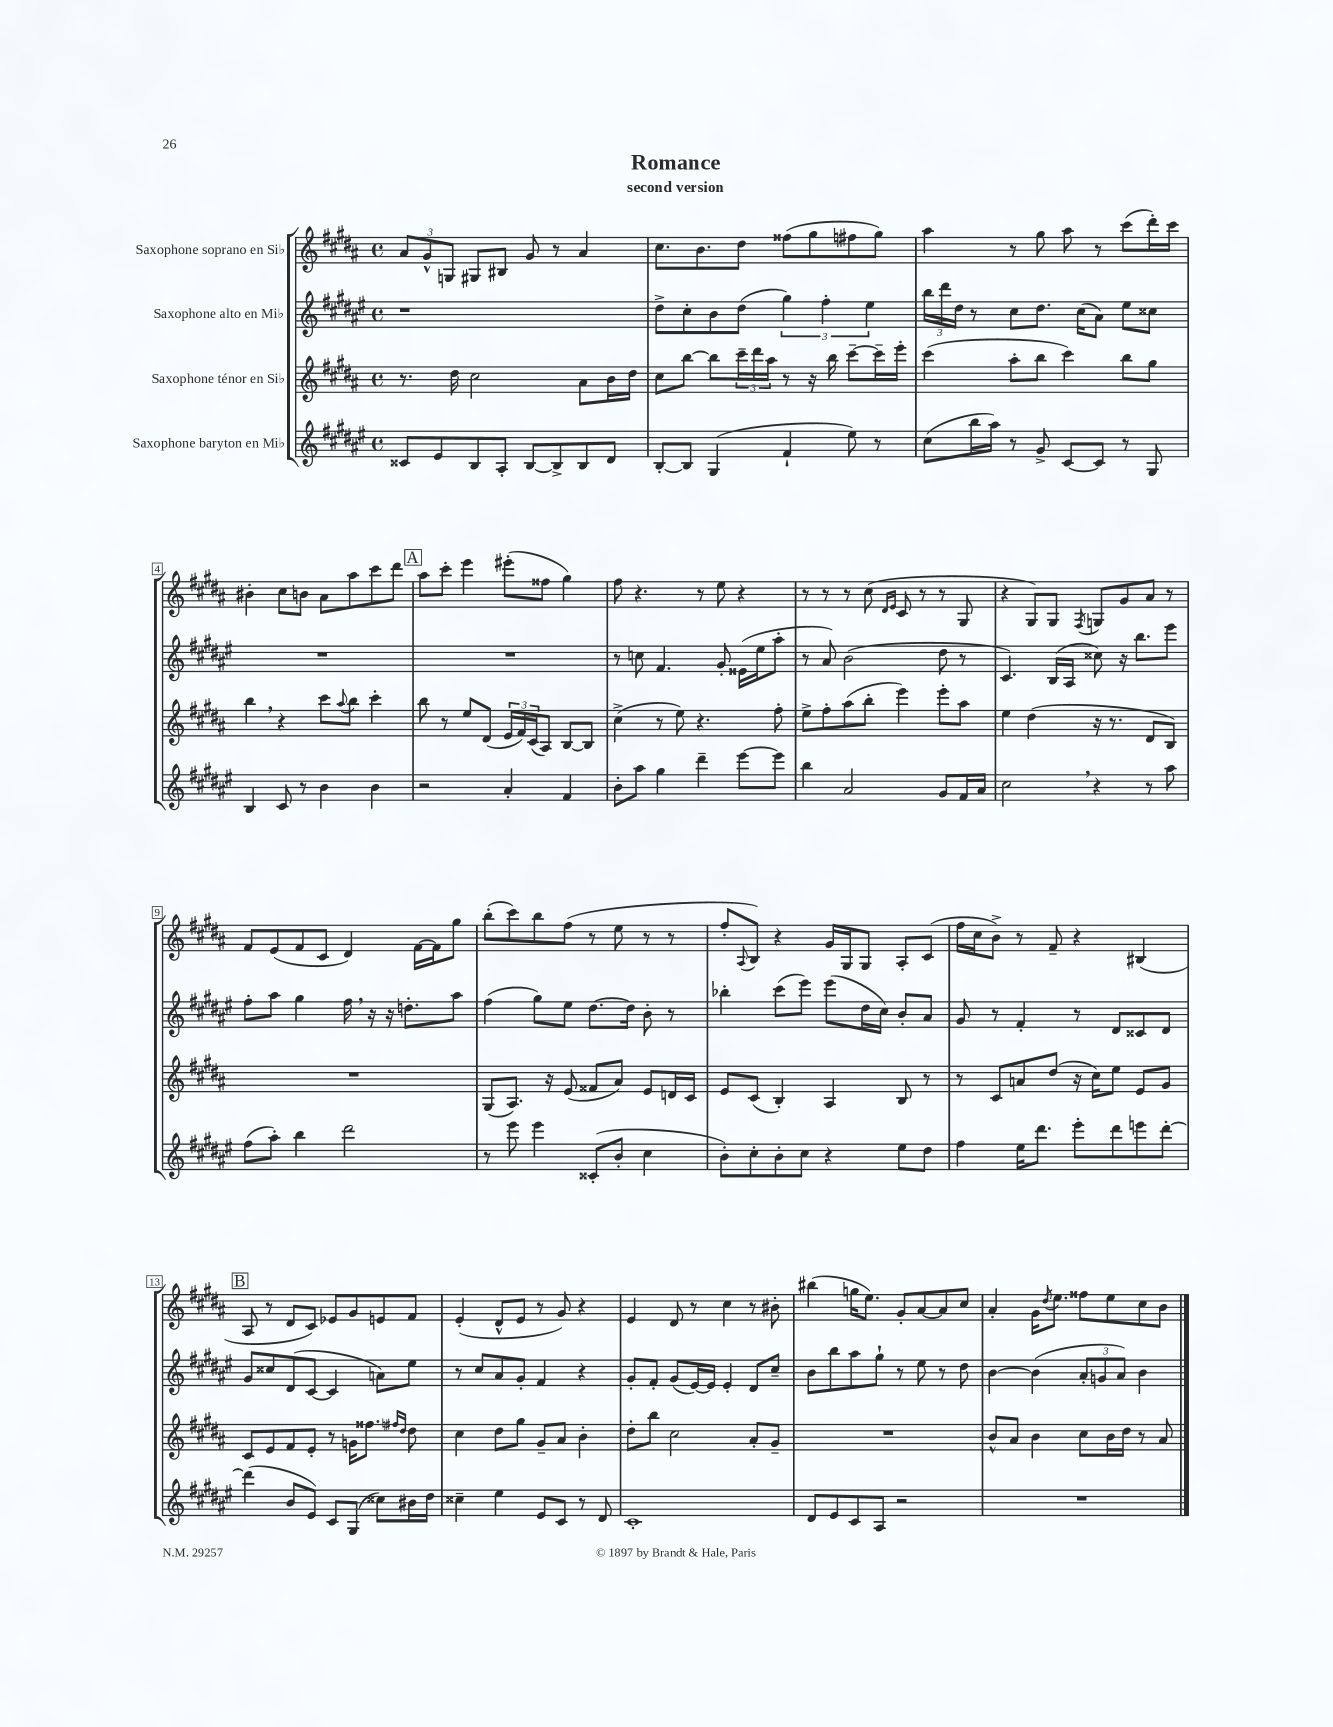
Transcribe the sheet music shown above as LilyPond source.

\header { title = "Romance" subtitle = "second version" }
<<
\new StaffGroup <<
\new Staff = "s0" \with { instrumentName = "Saxophone soprano en Sib" } {
    \clef treble \key b \major \defaultTimeSignature \time 4/4
    \tuplet 3/2 { ais'8 gis'8-^ g8 } gis8 bis8 gis'8 r8 ais'4 |
    cis''8. b'8. dis''8 fisis''8( gis''8 fis''8 gis''8) |
    ais''4 r8 gis''8 ais''8 r8 cis'''8( dis'''16-.) cis'''16 |
    bis'4-. cis''8 b'8 ais'8 ais''8 cis'''8 dis'''8 |
    \mark \markup { \box "A" } ais''8 cis'''8-. e'''4 eis'''8-.( fisis''8 gis''4) |
    fis''8 r4. r8 e''8 r4 |
    r8 r8 r8 cis''8( \grace { dis'16 e'16 } cis'8 r8 r8 gis8 |
    r4 gis8) gis8 \acciaccatura { fis8 } g8 gis'8 ais'8 r8 |
    fis'8 e'8( fis'8 cis'8 dis'4) fis'16~ fis'16 gis''8 |
    b''8-.( cis'''8) b''8 fis''8( r8 e''8 r8 r8 |
    fis''8-. \appoggiatura { ais8 } b8) r4 gis'16 gis16 gis8 ais8-. cis'8( |
    fis''16 cis''16 b'8->) r8 fis'8-- r4 bis4( |
    \mark \markup { \box "B" } ais8 r8 dis'8 cis'8) ees'8 gis'8 e'8 fis'8 |
    e'4-.( dis'8-^ e'8 r8 gis'8) r4 |
    e'4 dis'8 r8 cis''4 r8 bis'8-. |
    bis''4( g''16 e''8.) gis'8-. ais'8~ ais'8 cis''8 |
    ais'4-. gis'16 \acciaccatura { dis''8 } e''8. fisis''8 e''8 cis''8 b'8 \bar "|." |
}
\new Staff = "s1" \with { instrumentName = "Saxophone alto en Mib" } {
    \clef treble \key fis \major \defaultTimeSignature \time 4/4
    r1 |
    dis''8-> cis''8-. b'8 dis''8( \tuplet 3/2 { gis''4) fis''4-. eis''4 } |
    \tuplet 3/2 { b''16 dis'''16 dis''16 } r8 cis''8 dis''8. cis''16( ais'8) eis''8 cisis''8 |
    R1 |
    \mark \markup { \box "A" } R1 |
    r8 c''8 fis'4. gis'8-. eisis'16( eis''16 ais''8-. |
    r8 ais'8) b'2( dis''8 r8 |
    cis'4.) b16( ais16 cisis''8) r16 b''8. eis'''8 |
    fis''8-. ais''8 gis''4 fis''16 \breathe r16 r16 d''8.-. ais''8 |
    fis''4( gis''8) eis''8 dis''8.~ dis''16 b'8-. r8 |
    bes''4-. cis'''8( eis'''8) eis'''8( dis''16 cis''16) b'8-. ais'8 |
    gis'8 r8 fis'4-. r8 dis'8 cisis'8 dis'8 |
    \mark \markup { \box "B" } gis'8 cisis''8 dis'8( cis'8~ cis'4 a'8) eis''8 |
    r8 cis''8 ais'8 gis'8-. fis'4 r4 |
    gis'8-. fis'8-. gis'8( eis'16~) eis'16 eis'4-. dis'8 cis''8-- |
    b'8 b''8 ais''8 gis''8-! r8 eis''8 r8 dis''8 |
    b'4~ b'4( \tuplet 3/2 { ais'8-. g'8 ais'8) } b'4 \bar "|." |
}
\new Staff = "s2" \with { instrumentName = "Saxophone ténor en Sib" } {
    \clef treble \key b \major \defaultTimeSignature \time 4/4
    r8. dis''16 cis''2 ais'8 b'16 dis''16 |
    cis''8 b''8~ b''8 \tuplet 3/2 { cis'''16-- dis'''16 ais''16 } r8 r16 b''16 cis'''8~-- cis'''16-- e'''16-. |
    cis'''4( ais''8-. b''8 cis'''4) b''8 gis''8 |
    b''4 \breathe r4 cis'''8 \appoggiatura { ais''8 } b''8 cis'''4-. |
    \mark \markup { \box "A" } b''8 r8 e''8 dis'8( \tuplet 3/2 { e'16 fis'16) cis'16( } ais8) b8~ b8 |
    cis''4->( r8 e''8) r4. fis''8-. |
    e''8-> fis''8-. ais''8( b''8-. e'''4) e'''8-. ais''8 |
    e''4 dis''4( r16 r8. dis'8 b8) |
    R1 |
    gis8( ais8.) r16 e'8( fisis'8 ais'8) e'8 d'16 cis'16 |
    e'8 cis'8( b4-.) ais4 b8 r8 |
    r8 cis'8 a'8 dis''8( r16 cis''16) e''8 e'8 gis'8 |
    \mark \markup { \box "B" } cis'8 e'8 fis'8 e'8-. r8 g'16 fisis''8. \grace { fis''16 dis''16 } dis''8 |
    cis''4 dis''8 gis''8 gis'8-- ais'8 b'4-. |
    dis''8-. b''8 cis''2 ais'8-. gis'8-- |
    R1 |
    b'8-^ ais'8 b'4 cis''8 b'16 dis''16 r8 ais'8 \bar "|." |
}
\new Staff = "s3" \with { instrumentName = "Saxophone baryton en Mib" } {
    \clef treble \key fis \major \defaultTimeSignature \time 4/4
    cisis'8 eis'8 b8 ais8-. b8~ b8-> b8 dis'8 |
    b8~-. b8 gis4( fis'4-! eis''8) r8 |
    cis''8( b''16 ais''16) r8 gis'8-> cis'8~ cis'8 r8 gis8 |
    b4 cis'8 r8 b'4 b'4 |
    \mark \markup { \box "A" } r2 ais'4-. fis'4 |
    b'8-. ais''8 gis''4 dis'''4-- eis'''8~ eis'''8 |
    b''4 ais'2 gis'8 fis'16 ais'16 |
    cis''2 \breathe r4 r8 ais''8 |
    fis''8( ais''8-.) b''4 dis'''2 |
    r8 eis'''8 eis'''4 cisis'8-.( b'8-. cis''4 |
    b'8-.) cis''8-. b'8-. cis''8 r4 eis''8 dis''8 |
    fis''4 eis''16 dis'''8. eis'''8-. dis'''8 e'''8 dis'''8~-. |
    \mark \markup { \box "B" } dis'''4( b'8 eis'8) cis'8 gis8( cisis''8) bis'16 dis''16 |
    cisis''4-- eis''4 eis'8 cis'8 r8 dis'8 |
    cis'1-. |
    dis'8 eis'8 cis'8 ais8 r2 |
    R1 \bar "|." |
}
>>
>>
\layout { \context { \Score \override BarNumber.stencil = #(make-stencil-boxer 0.1 0.3 ly:text-interface::print) } }
